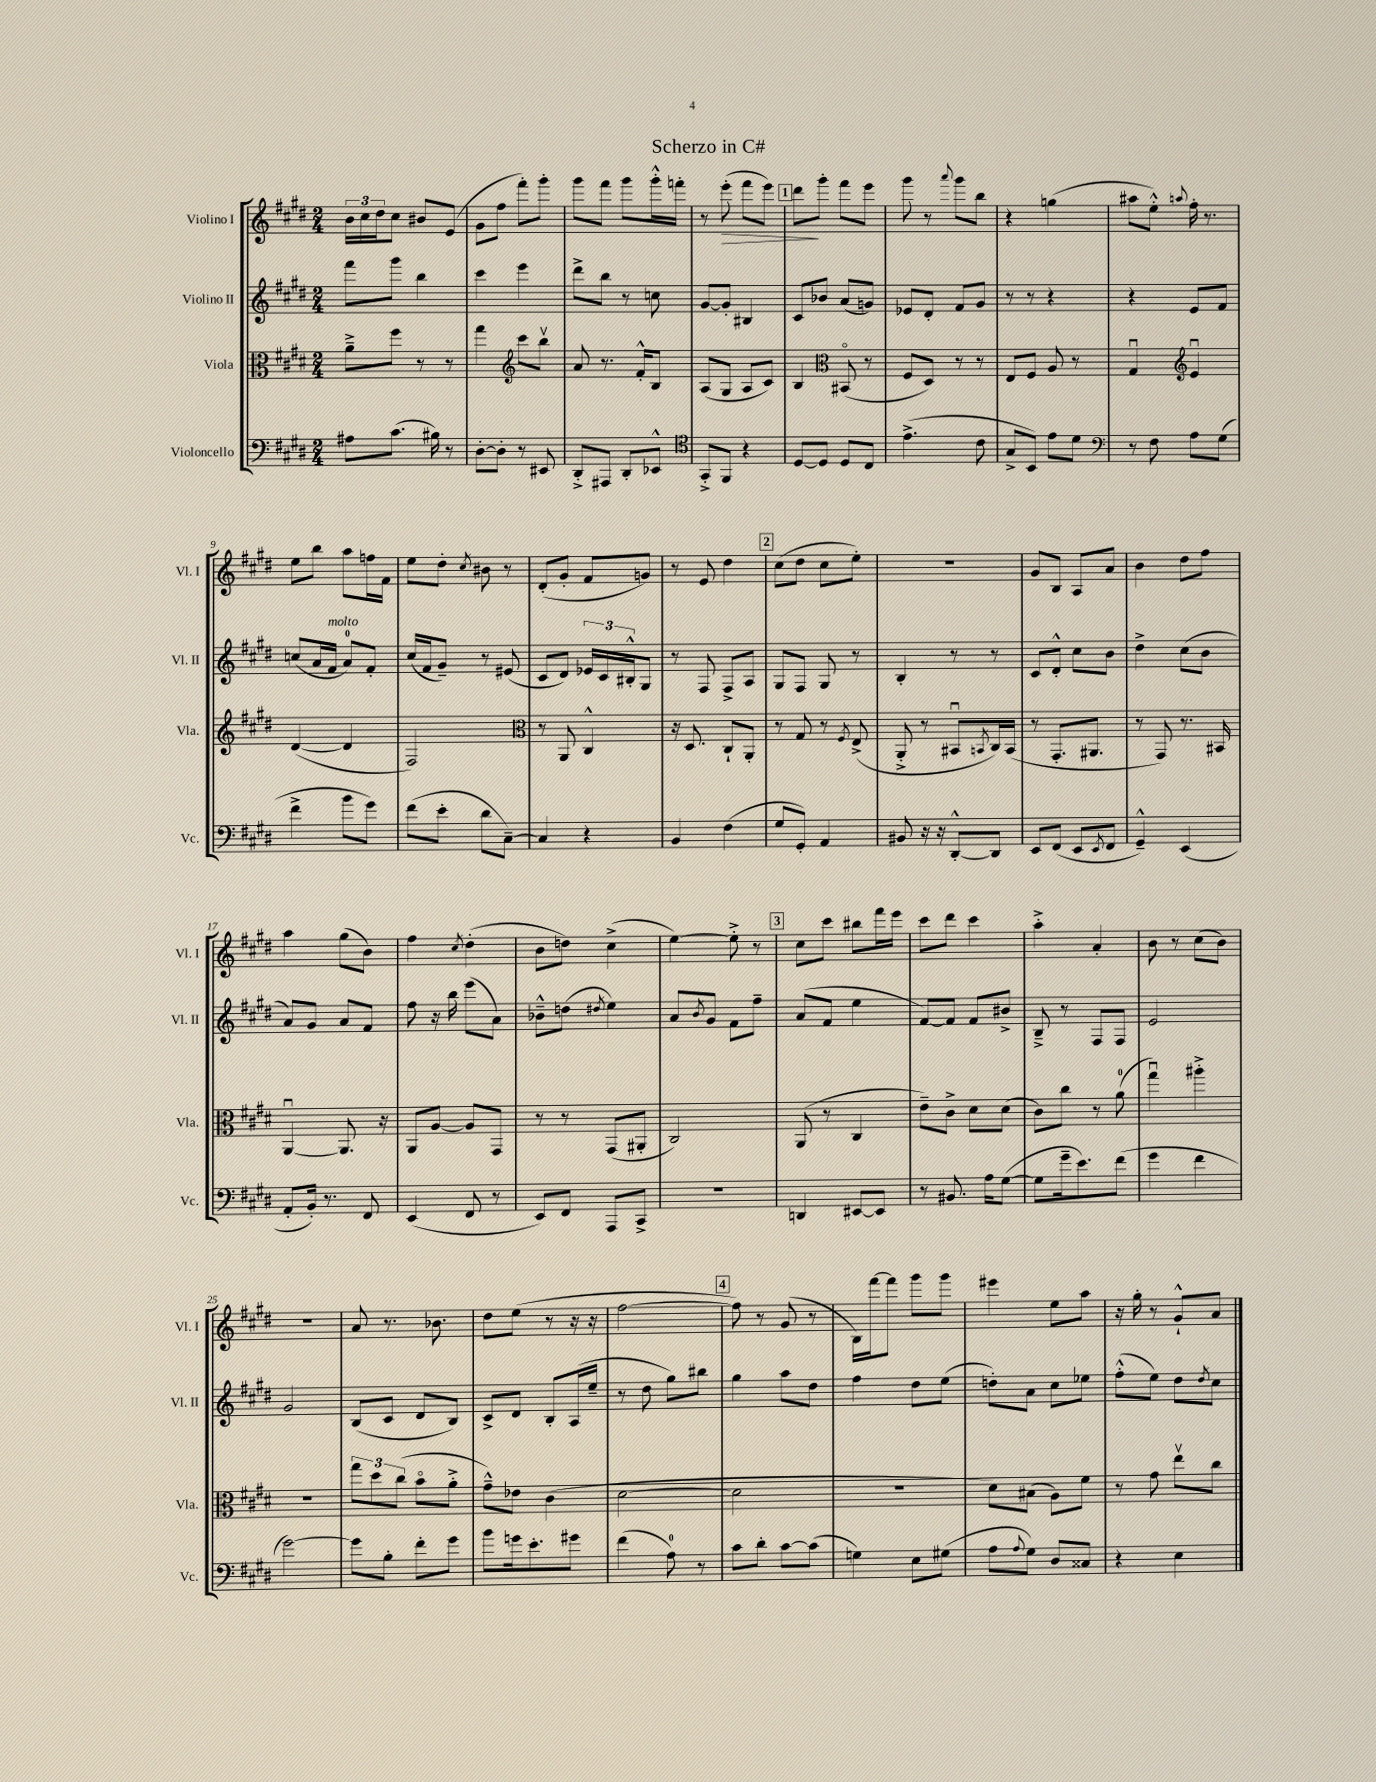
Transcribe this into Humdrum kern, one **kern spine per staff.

**kern	**kern	**kern	**kern	**dynam
*part4	*part3	*part2	*part1	*part1
*staff4	*staff3	*staff2	*staff1	*staff1
*I"Violoncello	*I"Viola	*I"Violino II	*I"Violino I	*
*I'Vc.	*I'Vla.	*I'Vl. II	*I'Vl. I	*
*clefF4	*clefC3	*clefG2	*clefG2	*
*k[f#c#g#d#]	*k[f#c#g#d#]	*k[f#c#g#d#]	*k[f#c#g#d#]	*
*M2/4	*M2/4	*M2/4	*M2/4	*
=1	=1	=1	=1	=1
8A#X\L	8a~^\L	8fff#\L	24b\LL	.
.	.	.	24cc#\	.
.	.	.	24dd#\J	.
(8.c#\J	8ff#\J	8ggg#\J	8cc#\J	.
.	8r	4bb\	8b#X/L	.
16B#X\)	.	.	.	.
8r	8r	.	(8e/J	.
=2	=2	=2	=2	=2
[8D#'\L	4gg#\	4ccc#\	8g#\L	.
8D#'\J]	.	.	8ff#\J	.
*	*clefG2	*	*	*
8r	8ccc#\L	4eee\	8fff#'\L)	.
8EE#X/	8bbv\J	.	8ggg#'\J	.
=3	=3	=3	=3	=3
8DD#'^/L	8a/	8ddd#^\L	8ggg#\L	.
8AAA#X/J	8.r	8bb\J	8fff#\J	.
8DD#'/L	.	8r	8ggg#\L	.
.	16f#'^^/KL	.	.	.
8EE-X^^/J	8B/J	8ccn\	16ggg#'^^\L	.
.	.	.	16fffn'\JJ	.
=4	=4	=4	=4	=4
*clefC4	*	*	*	*
8GG#'^/L	(8A/L	[8g#/L	8r	.
!	!	!	!	!LO:HP:b
8FF#/J	8G#/J	8g#'/J]	(8eee'\	>
4r	8A/L	4B#X/	8fff#\L	.
.	8c#/J)	.	8eee\J)	.
!!LO:REH:place=s1:t=1
=5	=5	=5	=5	=5
[8D#/L	4B/	8c#/L	8ddd#\L	.
8D#/J]	.	8b-X/J	8ggg#'\J	]
*	*clefC3	*	*	*
8D#/L	(8BB#X/	(8a/L	8fff#\L	.
8C#/J	8r	8gn/J)	8eee\J	.
=6	=6	=6	=6	=6
(4.e^\	8F#/L	8e-X/L	8ggg#\	.
.	8D#/J)	8d#'/J	8r	.
.	.	.	8qqaaa/	.
.	8r	8f#/L	8ggg#\L	.
8c#\	8r	8g#/J	8bb\J	.
=7	=7	=7	=7	=7
8G#^/L	8E/L	8r	4r	.
8BB/J)	8F#/J	8r	.	.
8e\L	8A/	4r	(4ggn\	.
8d#\J	8r	.	.	.
=8	=8	=8	=8	=8
*clefF4	*	*	*	*
8r	4G#u/	4r	8aa#X\L	.
8F#\	.	.	8ee'^^\J)	.
*	*clefG2	*	*	*
.	.	.	8qqaan/	.
8A\L	4eu/	8e/L	16ff#'\	.
.	.	.	8.r	.
(8G#\J	.	8f#/J	.	.
!!LO:LB:g=z
=9	=9	=9	=9	=9
4f#^\	([4d#/	(8ccn/L	8ee\L	.
.	.	16a/L	8bb\J	.
!	!	!LO:TX:a:i:t=molto	!	!
.	.	16f#/JJ	.	.
8b\L	4d#/]	8a/L)	8aa\L	.
8g#\J)	.	8f#'/J	16ffn\L	.
.	.	.	16f#\JJ	.
=10	=10	=10	=10	=10
(8f#\L	2F#/)	(16cc#/LL	8ee\L	.
.	.	16f#/J	.	.
8e'\J	.	8g#~/J)	8dd#'\J	.
.	.	.	8qcc#/	.
8d#\L	.	8r	8b#X\	.
[8C#~\J)	.	(8e#X/	8r	.
=11	=11	=11	=11	=11
*	*clefC3	*	*	*
4C#/]	8r	8c#/L	(8d#'/L	.
.	8AA/	8d#/J)	8g#'/J	.
4r	4C#^^/	24e-X/LL	8f#/L	.
.	.	24c#/	.	.
.	.	24B#X'^^/J	.	.
.	.	8G#/J	8gn/J)	.
=12	=12	=12	=12	=12
4BB/	16r	8r	8r	.
.	8.D#/	.	.	.
.	.	8F#/	8e/	.
(4F#\	8C#`/L	8F#^/L	4dd#\	.
.	8AA'/J	8A/J	.	.
!!LO:REH:place=s1:t=2
=13	=13	=13	=13	=13
8G#/L	8r	8G#/L	(8cc#\L	.
8GG#'/J)	8G#/	8F#/J	8dd#\J	.
4AA/	8r	8G#/	8cc#\L	.
.	8qF#/	.	.	.
.	(8E^/	8r	8ee'\J)	.
=14	=14	=14	=14	=14
8BB#X/	8AA'^/	4B'/	2r	.
16r	8r	.	.	.
16r	.	.	.	.
[8DD#'^^/L	8BB#Xu/L	8r	.	.
.	8qBBn/	.	.	.
8DD#/J]	16C#/L)	8r	.	.
.	(16BB/JJ	.	.	.
=15	=15	=15	=15	=15
8EE/L	8r	8c#/L	8g#/L	.
(8FF#/J	8.GG#'/L	8d#'^^/J	8B/J	.
8EE/L	.	8cc#\L	8A/L	.
.	8.AA#X/J	.	.	.
8qEE/	.	.	.	.
8FF#/J	.	8b\J	8a/J	.
=16	=16	=16	=16	=16
4GG#~^^/)	8r	4dd#^\	4b\	.
.	8GG#/)	.	.	.
(4EE/	8.r	(8cc#\L	8dd#\L	.
.	.	8b\J	8ff#\J	.
.	16BB#X/	.	.	.
!!LO:LB:g=z
=17	=17	=17	=17	=17
8AA'/L	[4AAu/	8a/L)	4aa\	.
16BB'/Jk)	.	8g#/J	.	.
8.r	.	.	.	.
.	8.AA/]	8a/L	(8gg#\L	.
8FF#/	.	8f#/J	8b\J)	.
.	16r	.	.	.
=18	=18	=18	=18	=18
(4EE/	8AA/L	8ff#\	4ff#\	.
.	[8A/J	16r	.	.
.	.	16bb\	.	.
.	.	.	8qcc#/	.
8FF#/	8A/L]	(8eee\L	(4dd#'\	.
8r	8GG#/J	8a\J)	.	.
=19	=19	=19	=19	=19
8EE/L)	8r	8b-X~^^\L	8b\L	.
8FF#/J	8r	(8ddn\J	8ddn\J)	.
.	.	8qdd#X/	.	.
8AAA/L	(8GG#/L	4ee\)	(4cc#^\	.
8CC#^/J	8AA#X'/J	.	.	.
=20	=20	=20	=20	=20
2r	2C#/)	8a/L	[4ee\)	.
.	.	8qb/	.	.
.	.	8g#/J	.	.
.	.	8f#\L	8ee'^\]	.
.	.	8ff#~\J	8r	.
!!LO:REH:place=s1:t=3
=21	=21	=21	=21	=21
4DDn/	(8AA/	(8a/L	8cc#\L	.
.	8r	8f#/J	8ccc#\J	.
[8EE#X/L	4C#/	4ee\	8bb#X\L	.
8EE#/J]	.	.	16fff#\L	.
.	.	.	16eee\JJ	.
=22	=22	=22	=22	=22
8r	8e~\L)	[8f#/L)	8ccc#\L	.
8.BB#X/	8c#^\J	8f#/J]	8ddd#\J	.
.	8d#\L	8f#/L	4ccc#\	.
16A\KL	.	.	.	.
([8G#\J	(8d#\J	8b#X^/J	.	.
=23	=23	=23	=23	=23
8G#\L]	8c#\L)	8B~^/	4aa'^\	.
16g#~\k	8cc#\J	8r	.	.
8.e\)	.	.	.	.
.	8r	8F#/L	4a'/	.
(8f#\J	(8a\	8F#/J	.	.
=24	=24	=24	=24	=24
4g#\	4gg#u\)	2e/	8b\	.
.	.	.	8r	.
4f#\	4aa#X'^\	.	(8cc#\L	.
.	.	.	8b\J)	.
!!LO:LB:g=z
=25	=25	=25	=25	=25
[2g#\)	2r	2g#/	2r	.
=26	=26	=26	=26	=26
8g#\L]	12gg#\L	(8B/L	8a/	.
.	12dd#\	.	.	.
8B'\J	.	8c#/J	8.r	.
.	(12cc#\J	.	.	.
8f#'\L	8b\L	8d#/L	.	.
.	.	.	8.b-X\	.
8g#\J	8a'^\J	8B/J)	.	.
=27	=27	=27	=27	=27
8b\L	8g#~^^\L)	8c#^/L	8dd#\L	.
16gn\k	8e-X\J	8d#/J	(8ee\J	.
8.e'\	.	.	.	.
.	(4c#\	8B'/L	8r	.
8g#X\J	.	(16A/L	16r	.
.	.	16ee~/JJ	16r	.
=28	=28	=28	=28	=28
(4f#\	[2d#\	8r	[2ff#\	.
.	.	8dd#\	.	.
8A\)	.	8gg#\L)	.	.
8r	.	8bb#X\J	.	.
!!LO:REH:place=s1:t=4
=29	=29	=29	=29	=29
8c#\L	2d#\]	4gg#\	8ff#\])	.
8d#'\J	.	.	8r	.
[8c#\L	.	8aa\L	(8g#/	.
(8c#\J]	.	8dd#\J	8r	.
=30	=30	=30	=30	=30
4Gn\)	2r	4ff#\	16B\LL)	.
.	.	.	[16fff#\J	.
.	.	.	8fff#\J]	.
8E\L	.	8dd#\L	8ggg#\L	.
(8G#X\J	.	(8ee\J	8ggg#\J	.
=31	=31	=31	=31	=31
8A\L	8d#\L)	8ddn'\L)	4eee#X\	.
8qqA/	.	.	.	.
8G#\J)	(8B#X\J	8a\J	.	.
8D#/L	8A\L)	8cc#\L	8ee\L	.
8C##X/J	8f#\J	8ee-X\J	8aa\J	.
=32	=32	=32	=32	=32
4r	8r	(8ff#'^^\L	16r	.
.	.	.	16gg#'\	.
.	8g#\	8ee\J)	8r	.
4E\	8eev\L	8dd#\L	8g#`^^/L	.
.	.	8qdd#/	.	.
.	8cc#\J	8cc#\J	8a/J	.
==	==	==	==	==
*-	*-	*-	*-	*-
